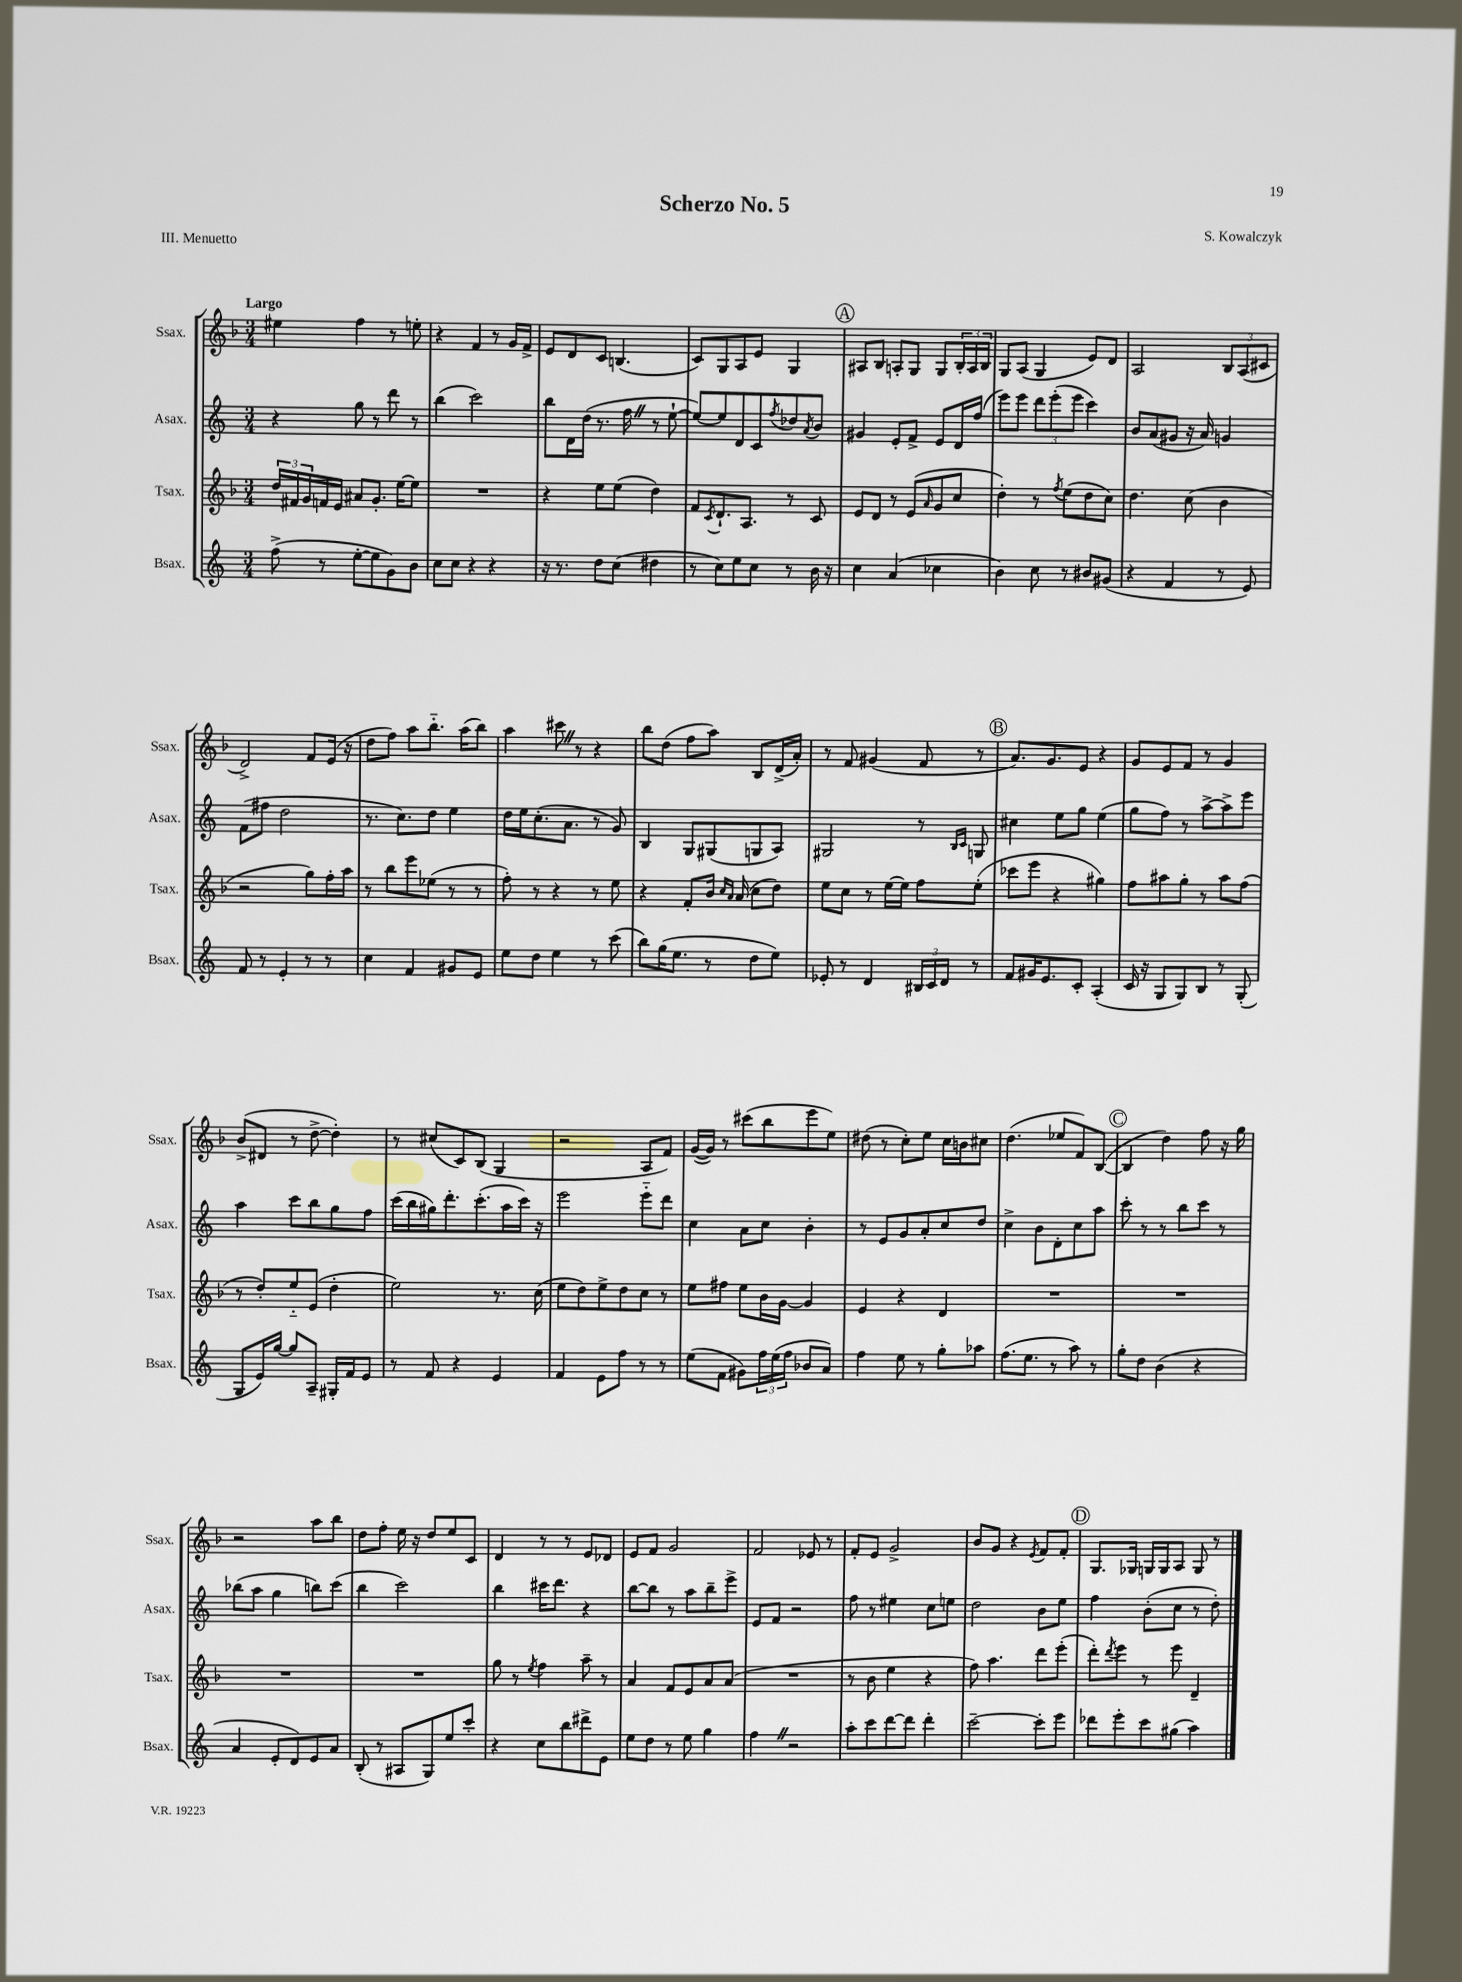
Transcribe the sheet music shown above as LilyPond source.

\header { title = "Scherzo No. 5" composer = "S. Kowalczyk" piece = "III. Menuetto" }
<<
\new StaffGroup <<
\new Staff = "s0" \with { instrumentName = "Ssax." shortInstrumentName = "Ssax." } {
    \clef treble \key f \major \numericTimeSignature \time 3/4 \tempo "Largo"
    eis''4 f''4 r8 e''8-. |
    r4 f'4 r8 g'16 f'16-> |
    e'8 d'8 c'8 b4.( |
    c'8) g8 a8 e'8 g4 |
    \mark \markup { \circle "A" } ais8 bes8 a8-. g8 g8 \tuplet 3/2 { bes16-. a16 bes16 } |
    g8 a8( g4 e'8) d'8 |
    a2 \tuplet 3/2 { bes8 a8( cis'8 } |
    d'2->) f'8 e'16( r16 |
    d''8 f''8) a''8 bes''8.-_ a''16( bes''8) |
    a''4 cis'''8 \once \override BreathingSign.text = \markup { \musicglyph "scripts.caesura.straight" } \breathe r8 r4 |
    bes''8 d''8( f''8 a''8) bes8 d'16->( a'16-.) |
    r8 f'8 gis'4( f'8 r8 |
    \mark \markup { \circle "B" } a'8.) g'8. e'8 r4 |
    g'8 e'8 f'8 r8 g'4 |
    bes'8->( dis'8 r8 d''8~-> d''4-.) |
    r8 cis''8( c'8) bes8( g4 |
    r2 a8 f'8) |
    g'16~( g'16) r8 cis'''8( bes''8 e'''8 e''8) |
    dis''8( r8 c''8-.) e''8 c''16 b'16 cis''8 |
    d''4.( ees''8 f'8) bes8~( |
    \mark \markup { \circle "C" } bes4 d''4) f''8 r16 g''16 |
    r2 a''8 bes''8 |
    d''8 f''8-. e''16 r16 d''8 e''8 c'8 |
    d'4 r8 r8 e'8 des'8 |
    e'8 f'8 g'2 |
    f'2 ees'8 r8 |
    f'8-. e'8 g'2-> |
    bes'8 g'8 r4 \acciaccatura { e'8 } f'8 f'8-. |
    \mark \markup { \circle "D" } g8. ges16 g16 g16 a8 g8 r8 \bar "|." |
}
\new Staff = "s1" \with { instrumentName = "Asax." shortInstrumentName = "Asax." } {
    \clef treble \key c \major \numericTimeSignature \time 3/4
    r4 g''8 r8 d'''8 r8 |
    b''4( c'''2) |
    b''8 d'16 d''16( r8. f''16 \once \override BreathingSign.text = \markup { \musicglyph "scripts.caesura.straight" } \breathe r8 e''8~-! |
    e''8~) e''8 d'8 c'8 \acciaccatura { f''8 } des''8 \acciaccatura { a'8 } b'8 |
    \mark \markup { \circle "A" } gis'4 e'8-. f'8-> e'8 d'16 f''16( |
    e'''8) e'''8 \tuplet 3/2 { d'''8 e'''8-.( e'''8 } c'''4) |
    b'8 a'8( gis'8 r16 a'16) g'4 |
    f'8( fis''8 d''2 |
    r8. c''8.) d''8 e''4 |
    d''16 e''16 c''8.-.( a'8. r8 g'8) |
    b4 g8 gis8( g8 a8) |
    gis2 r8 \grace { b16 c'16 } g8 |
    \mark \markup { \circle "B" } cis''4 e''8 g''8 e''4( |
    g''8 f''8) r8 a''8~-> a''8-> e'''8 |
    a''4 c'''8 b''8 g''8 f''8 |
    c'''16( b''16 gis''16) d'''8.-. c'''8.-.( a''16 c'''16) r16 |
    e'''2 e'''8-_ d'''8 |
    c''4 a'8 c''8 b'4-. |
    r8 e'8 g'8 a'8-. c''8 d''8 |
    c''4-> b'8 d'8-. c''8 a''8 |
    \mark \markup { \circle "C" } c'''8-. r8 r8 b''8 c'''8 r8 |
    bes''8( a''8 g''4 b''8) c'''8( |
    b''4 c'''2) |
    b''4 cis'''16 d'''8. r4 |
    b''8~ b''8 r8 a''8 b''8-- e'''8-> |
    e'8 f'8 r2 |
    f''8 r8 eis''4 c''8 e''8 |
    d''2 b'8 e''8 |
    \mark \markup { \circle "D" } f''4 b'8-.( c''8 r8 d''8-.) \bar "|." |
}
\new Staff = "s2" \with { instrumentName = "Tsax." shortInstrumentName = "Tsax." } {
    \clef treble \key f \major \numericTimeSignature \time 3/4
    \tuplet 3/2 { d''16 fis'16 g'16 } f'16 e'16 ais'8 g'8.-. e''16~ e''8 |
    R2. |
    r4 e''8 e''8( d''4) |
    f'8 \acciaccatura { c'8 } d'8.-! a8. r8 c'8 |
    \mark \markup { \circle "A" } e'8 d'8 r8 e'8( \grace { a'16 } g'8 c''8 |
    d''4-.) r8 \acciaccatura { f''8 } e''8( d''8 c''8) |
    d''4. c''8( bes'4 |
    r2 g''8) f''16-. a''16 |
    r8 bes''8 e'''8 ees''8( r8 r8 |
    f''8-.) r8 r4 r8 e''8 |
    r4 f'8-. bes'16 \grace { c''16 a'16 } a'16( c''8 d''8) |
    e''8 c''8 r8 e''16~ e''16 f''8 e''8-.( |
    \mark \markup { \circle "B" } ces'''8 e'''8 r4 gis''4) |
    f''8 ais''8 g''8-. r8 ais''8 f''8( |
    r8 d''8-.) e''8-_ e'8( d''4-. |
    e''2) r8. c''16( |
    e''8 d''8) e''8-> d''8 c''8 r8 |
    e''8 fis''8 e''8 bes'16 g'16~ g'4 |
    e'4 r4 d'4 |
    R2. |
    \mark \markup { \circle "C" } R2. |
    R2. |
    R2. |
    g''8 r8 \acciaccatura { e''8 } f''4 a''8-- r8 |
    a'4 f'8 e'8 a'8 a'8( |
    R2. |
    r8 bes'8 e''4 r4 |
    f''8) a''4. d'''8 e'''8-.( |
    \mark \markup { \circle "D" } d'''8-.) \acciaccatura { d'''8 } e'''8 r8 e'''8 d'4-- \bar "|." |
}
\new Staff = "s3" \with { instrumentName = "Bsax." shortInstrumentName = "Bsax." } {
    \clef treble \key c \major \numericTimeSignature \time 3/4
    f''8->( r8 e''8~-. e''8 g'8) b'8 |
    c''8 c''8 r4 r4 |
    r16 r8. d''8 c''8( dis''4 |
    r8 c''8) e''8 c''8 r8 b'16 r16 |
    \mark \markup { \circle "A" } c''4 a'4( ces''4 |
    b'4) c''8 r8 bis'8 gis'8( |
    r4 f'4 r8 e'8) |
    f'8 r8 e'4-. r8 r8 |
    c''4 f'4 gis'8 e'8 |
    e''8 d''8 e''4 r8 c'''8( |
    b''8) g''16( e''8. r8 d''8 e''8) |
    ees'8-. r8 d'4 \tuplet 3/2 { bis16 c'16 d'16 } r8 |
    \mark \markup { \circle "B" } f'8 gis'16 e'8. c'8-. a4-.( |
    c'16 r16 g8 g8) b8 r8 g8-.( |
    g8 e'16) g''16~ g''8 a8-- gis16-. f'16 e'8 |
    r8 f'8 r4 e'4 |
    f'4 e'8 f''8 r8 r8 |
    e''8( f'8 gis'8) \tuplet 3/2 { f''16 e''16( f''16 } bes'8 a'8) |
    f''4 e''8 r8 g''8-. aes''8 |
    f''8.( e''8. r8 a''8) r8 |
    \mark \markup { \circle "C" } g''8-. d''8 b'4( r4 |
    a'4 e'8-. d'8) e'8 a'8 |
    b8-.( r8 ais8 g8) e''8 c'''8-. |
    r4 c''8 b''8 dis'''8-> e'8 |
    e''8 d''8 r8 e''8 g''4 |
    f''4 \once \override BreathingSign.text = \markup { \musicglyph "scripts.caesura.straight" } \breathe r2 |
    a''8-. c'''8 d'''8~ d'''8 d'''4-. |
    c'''2~-- c'''8-. e'''8 |
    \mark \markup { \circle "D" } des'''8 e'''8-. c'''8 gis''8( a''4) \bar "|." |
}
>>
>>
\layout { \context { \Score \remove "Bar_number_engraver" } }
